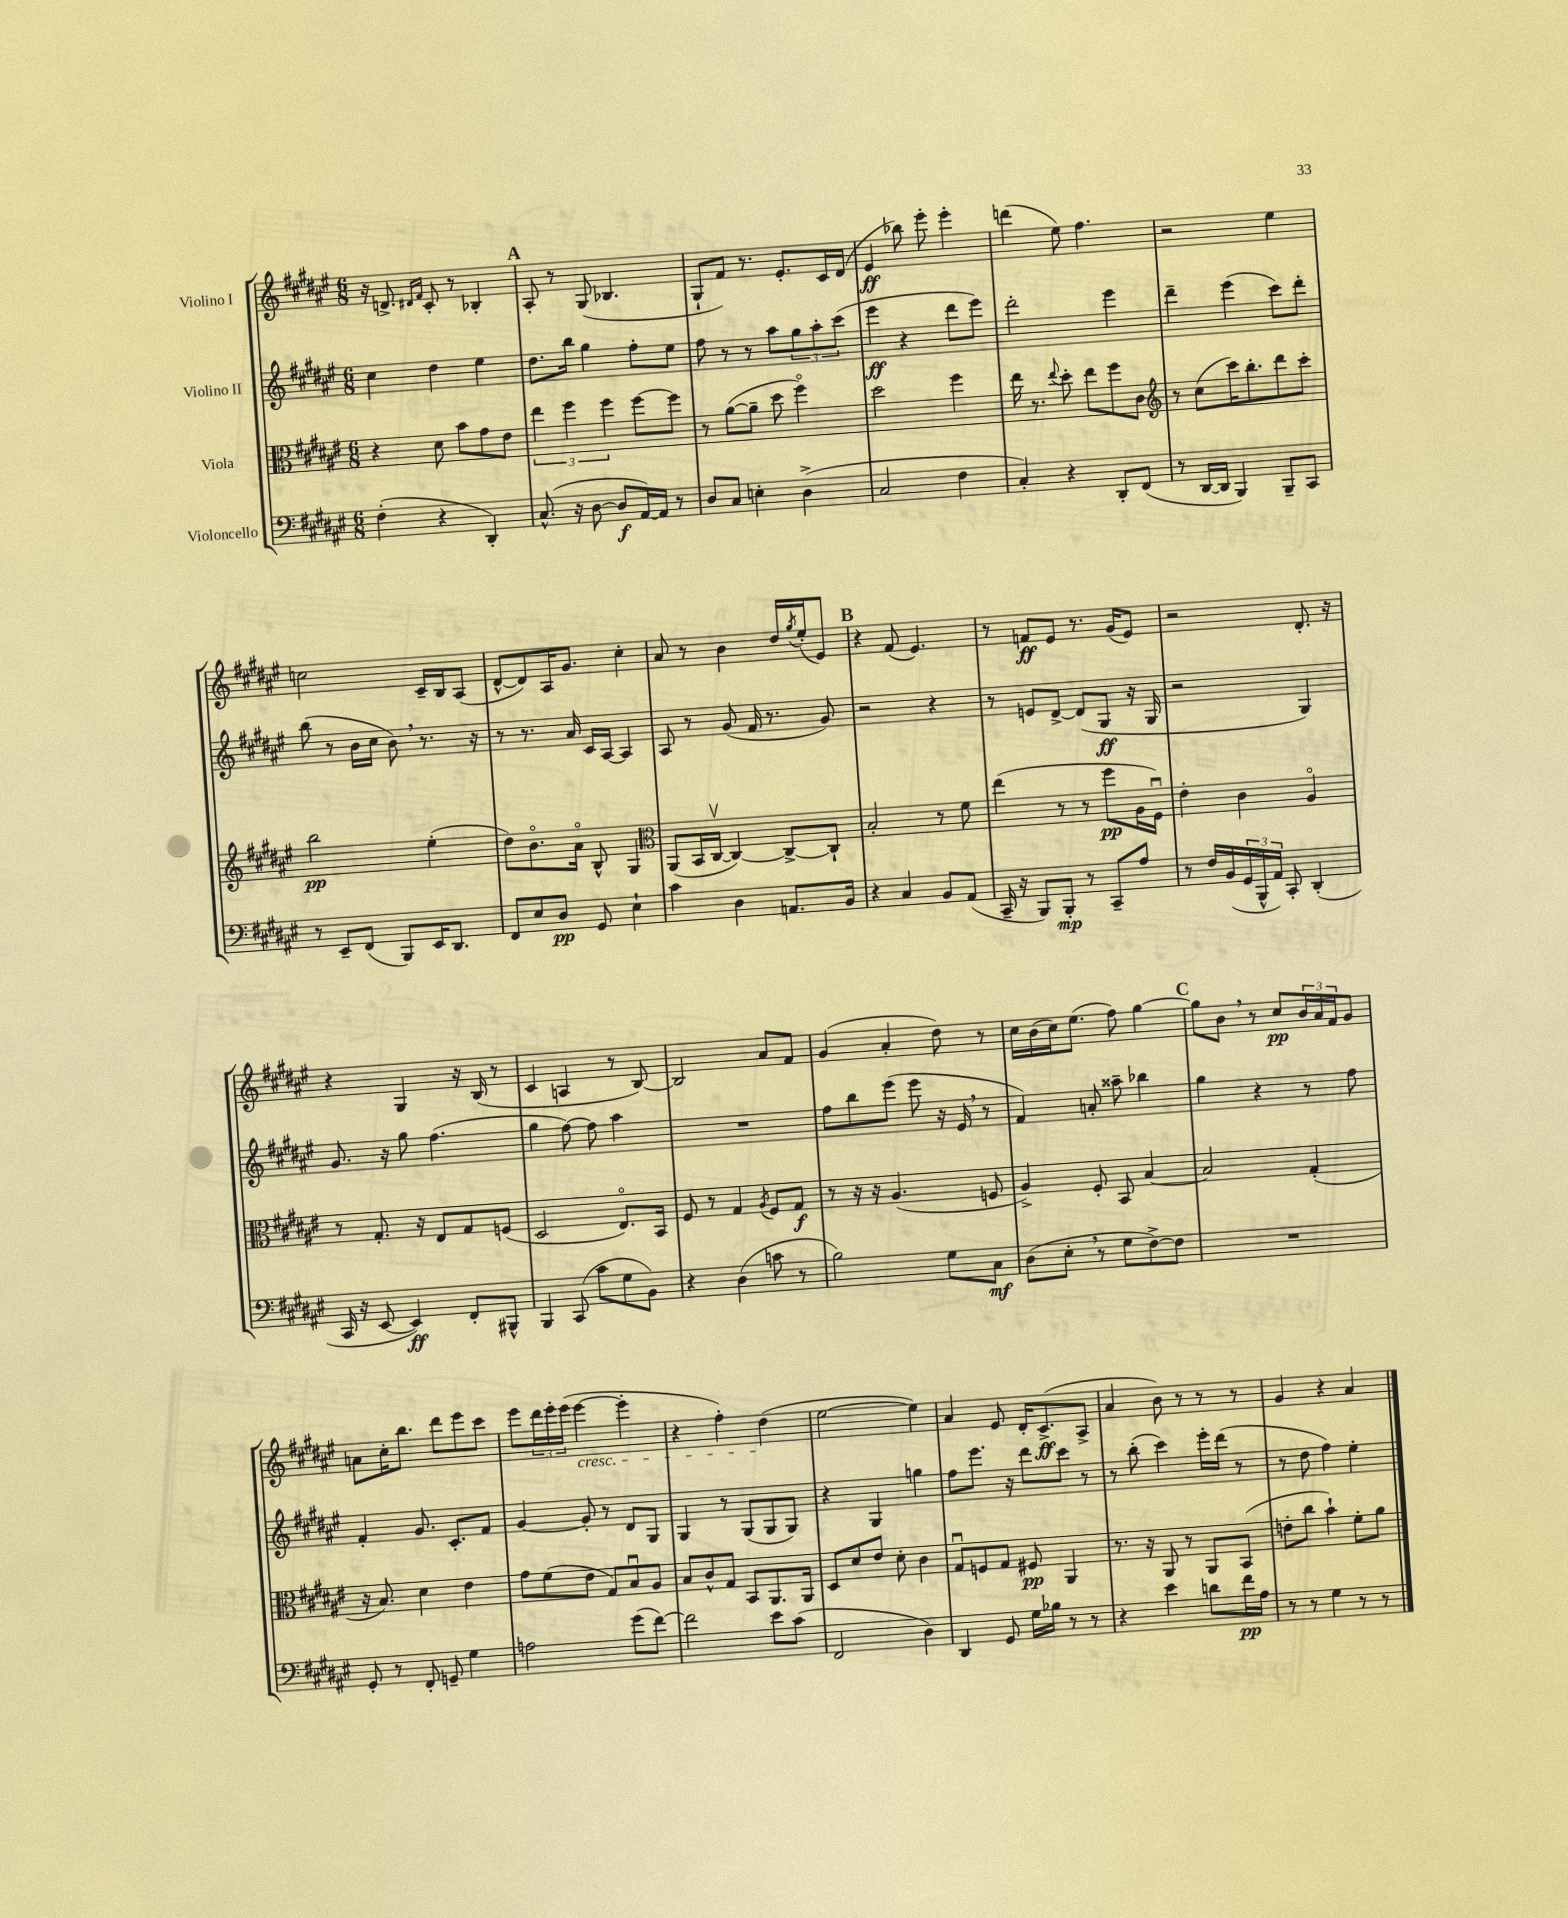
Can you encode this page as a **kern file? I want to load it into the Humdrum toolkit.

**kern	**dynam	**kern	**dynam	**kern	**dynam	**kern	**dynam
*part4	*part4	*part3	*part3	*part2	*part2	*part1	*part1
*staff4	*staff4	*staff3	*staff3	*staff2	*staff2	*staff1	*staff1
*I"Violoncello	*	*I"Viola	*	*I"Violino II	*	*I"Violino I	*
*clefF4	*	*clefC3	*	*clefG2	*	*clefG2	*
*k[f#c#g#d#a#e#]	*	*k[f#c#g#d#a#e#]	*	*k[f#c#g#d#a#e#]	*	*k[f#c#g#d#a#e#]	*
*M6/8	*	*M6/8	*	*M6/8	*	*M6/8	*
=102	=102	=102	=102	=102	=102	=102	=102
(4F#'\	.	4r	.	4cc#\	.	16r	.
.	.	.	.	.	.	8.dn^/	.
.	.	.	.	.	.	16qqd#X/LL	.
.	.	.	.	.	.	16qqf#/JJ	.
4r	.	8d#\	.	4dd#\	.	8c#'/	.
.	.	8b\L	.	.	.	8r	.
4DD#'/)	.	8g#\	.	4ee#\	.	4B-X'/	.
.	.	8e#\J	.	.	.	.	.
!!LO:REH:place=s1:t=A
=103	=103	=103	=103	=103	=103	=103	=103
(8.C#^^/	.	6ee#\	.	8.dd#\L	.	8A#'/	.
.	.	.	.	.	.	8r	.
.	.	6ff#\	.	.	.	.	.
16r	.	.	.	16bb\Jk	.	.	.
[8D#\	.	.	.	4gg#\	.	(8G#/	.
.	.	6ff#\	.	.	.	.	.
8D#/L]	f	.	.	.	.	4.B-X/	.
[16AA#/L)	.	[8ff#\L	.	8ff#'\L	.	.	.
16AA#/JJ]	.	.	.	.	.	.	.
8r	.	8ff#\J]	.	8ee#\J	.	.	.
=104	=104	=104	=104	=104	=104	=104	=104
8D#/L	.	8r	.	8ff#\	.	8G#`/L	.
8C#/J	.	([8a#\L	.	8r	.	8f#/J)	.
4En'\	.	8a#~\J]	.	8r	.	8.r	.
.	.	8dd#\	.	8aa#\L	.	.	.
.	.	.	.	.	.	8.e#'/L	.
(4D#^\	.	4ff#\)	.	12gg#\	.	.	.
.	.	.	.	12aa#'\	.	.	.
.	.	.	.	.	.	16c#/L	.
.	.	.	.	(12ccc#\J	.	.	.
.	.	.	.	.	.	(16d#/JJ	.
=105	=105	=105	=105	=105	=105	=105	=105
2C#/	.	2dd#\	.	4eee#\	ff	4e#/	ff
.	.	.	.	4r	.	8bb-X\)	.
.	.	.	.	.	.	8eee#'\	.
4F#\	.	4ff#\	.	8ddd#\L	.	4eee#'\	.
.	.	.	.	8eee#\J)	.	.	.
=106	=106	=106	=106	=106	=106	=106	=106
4C#'/)	.	16ee#\	.	2ddd#'\	.	(4dddn\	.
.	.	8.r	.	.	.	.	.
.	.	8qqee#/	.	.	.	.	.
4r	.	8dd#'\	.	.	.	8ee#\)	.
.	.	8ee#\L	.	.	.	4.ff#\	.
8DD#'/L	.	8ff#\	.	4eee#\	.	.	.
(8FF#/J	.	8c#\J	.	.	.	.	.
=107	=107	=107	=107	=107	=107	=107	=107
*	*	*clefG2	*	*	*	*	*
8r	.	8r	.	4ddd#~\	.	2r	.
[16DD#/LL	.	(8cc#\L	.	.	.	.	.
16DD#/JJ]	.	.	.	.	.	.	.
4BBB/)	.	16ccc#\K)	.	(4eee#\	.	.	.
.	.	8.bb'\	.	.	.	.	.
8BBB~/L	.	8ddd#\	.	8ccc#\L)	.	4ee#\	.
8CC#/J	.	8ccc#'\J	.	8ddd#'\J	.	.	.
!!LO:LB:g=z
=108	=108	=108	=108	=108	=108	=108	=108
8r	.	2bb\	pp	(8bb\	.	2ccn\	.
8EE#~/L	.	.	.	8r	.	.	.
(8FF#/J	.	.	.	16b\LL	.	.	.
.	.	.	.	16cc#\JJ	.	.	.
8BBB/L)	.	.	.	8b,\)	.	.	.
16EE#/K	.	(4ee#'\	.	8.r	.	16c#~/LL	.
8.DD#/J	.	.	.	.	.	16B/J	.
.	.	.	.	.	.	(8A#/J	.
.	.	.	.	16r	.	.	.
=109	=109	=109	=109	=109	=109	=109	=109
8FF#/L	.	8dd#\L)	.	8r	.	[8d#^^/L	.
8E#/	.	8.b\	.	8.r	.	8d#/])	.
8D#/J	pp	.	.	.	.	16A#/K	.
.	.	16a#\Jk	.	16a#/	.	8.g#/J	.
8GG#/	.	8B^^/	.	16c#/LL	.	.	.
.	.	.	.	[16A#/JJ	.	.	.
4E#`\	.	4G#/	.	4A#/]	.	4cc#'\	.
=110	=110	=110	=110	=110	=110	=110	=110
*	*	*clefC3	*	*	*	*	*
4c#\	.	(8AA#/L	.	8A#/	.	8a#/	.
.	.	16BB/L	.	8r	.	8r	.
.	.	[16C#v/JJ	.	.	.	.	.
4D#\	.	4C#/_)	.	(8g#/	.	4b\	.
.	.	.	.	16f#/	.	.	.
.	.	.	.	8.r	.	.	.
8.AAn/L	.	8C#^/L_	.	.	.	16dd#/LL	.
.	.	.	.	.	.	8qgg#/	.
.	.	.	.	.	.	(16ee#'/J	.
.	.	8C#`/J]	.	8g#/)	.	8e#/J)	.
16BB/Jk	.	.	.	.	.	.	.
!!LO:REH:place=s1:t=B
=111	=111	=111	=111	=111	=111	=111	=111
4r	.	2B'/	.	2r	.	4r	.
4C#/	.	.	.	.	.	(8f#/	.
.	.	.	.	.	.	4.e#/)	.
8BB/L	.	8r	.	4r	.	.	.
(8AA#/J	.	8f#\	.	.	.	.	.
=112	=112	=112	=112	=112	=112	=112	=112
16CC#~/	.	(4ee#\	.	8r	.	8r	.
16r	.	.	.	.	.	.	.
8BBB/L)	.	.	.	8en/L	.	8fn/L	ff
8BBB'/J	mp	8r	.	[8d#^/J	.	8e#/J	.
8r	.	8r	.	(8d#/L]	.	8.r	.
8CC#~/L	.	8ff#\L	pp	8G#/J	ff	.	.
.	.	.	.	.	.	(16g#/KL	.
8A#/J	.	16A#\L	.	16r	.	8e#/J)	.
.	.	16F#u\JJ)	.	16G#/	.	.	.
=113	=113	=113	=113	=113	=113	=113	=113
8r	.	4e#'\	.	2r	.	2r	.
16F#/LL	.	.	.	.	.	.	.
(16BB/	.	.	.	.	.	.	.
24GG#/	.	4c#\	.	.	.	.	.
24BBB^^/	.	.	.	.	.	.	.
24AA#/JJ)	.	.	.	.	.	.	.
8CC#'/	.	.	.	.	.	.	.
(4DD#'/	.	4A#/	.	4G#/)	.	8.d#'/	.
.	.	.	.	.	.	16r	.
!!LO:LB:g=z
=114	=114	=114	=114	=114	=114	=114	=114
16CC#/	.	8r	.	8.g#/	.	4r	.
16r	.	.	.	.	.	.	.
[8EE#/	.	8.G#'/	.	.	.	.	.
.	.	.	.	16r	.	.	.
4EE#/])	ff	.	.	8gg#\	.	4G#/	.
.	.	16r	.	.	.	.	.
.	.	8E#/L	.	(4.ff#\	.	.	.
8FF#'/L	.	8G#/	.	.	.	16r	.
.	.	.	.	.	.	(16B/	.
8BBB#X^^/J	.	(8Fn/J	.	.	.	8r	.
=115	=115	=115	=115	=115	=115	=115	=115
4BBB/	.	2D#/	.	4gg#\	.	4c#/	.
(8CC#/	.	.	.	[8ff#\)	.	4An/	.
8c#\L	.	.	.	8ff#\]	.	.	.
8G#\	.	8.E#/L)	.	4aa#\	.	8r	.
8BB\J)	.	.	.	.	.	[8B/)	.
.	.	16BB/Jk	.	.	.	.	.
=116	=116	=116	=116	=116	=116	=116	=116
4r	.	8F#/	.	2.r	.	2B/]	.
.	.	8r	.	.	.	.	.
(4D#\	.	4G#/	.	.	.	.	.
.	.	8qA#/	.	.	.	.	.
8cn\	.	8F#/L	.	.	.	8a#/L	.
8r	.	8G#/J	f	.	.	8f#/J	.
=117	=117	=117	=117	=117	=117	=117	=117
2B\)	.	8r	.	8ff#\L	.	(4g#/	.
.	.	16r	.	8bb\	.	.	.
.	.	16r	.	.	.	.	.
.	.	(4.A#/	.	(8eee#\J	.	4a#'/	.
.	.	.	.	8eee#\	.	.	.
8G#\L	.	.	.	16r	.	8dd#\)	.
.	.	.	.	16e#,/	.	.	.
8C#\J	mf	8Fn/	.	8r	.	8r	.
=118	=118	=118	=118	=118	=118	=118	=118
(8D#\L	.	4A#^/)	.	4f#/)	.	16cc#\LL	.
.	.	.	.	.	.	(16b\	.
8E#',\J	.	.	.	.	.	16cc#\J)	.
.	.	.	.	.	.	(8.ee#\J	.
8r	.	8F#'/	.	8an'/	.	.	.
8G#\L	.	8BB/	.	8aa##X~\	.	8ff#\)	.
[8F#^\)	.	[4B/	.	4bb-X\	.	[4gg#\	.
8F#\J]	.	.	.	.	.	.	.
!!LO:REH:place=s1:t=C
=119	=119	=119	=119	=119	=119	=119	=119
2.r	.	2B/]	.	4gg#\	.	8gg#\L]	.
.	.	.	.	.	.	8b,\J	.
.	.	.	.	4r	.	8r	.
.	.	.	.	.	.	8cc#/L	pp
.	.	(4G#'/	.	8r	.	24b/L	.
.	.	.	.	.	.	24a#/	.
.	.	.	.	.	.	24f#/J	.
.	.	.	.	8ff#\	.	8g#/J	.
!!LO:LB:g=z
=120	=120	=120	=120	=120	=120	=120	=120
8GG#'/	.	16r	.	4f#'/	.	8an\L	.
.	.	8.B/)	.	.	.	.	.
8r	.	.	.	.	.	16cc#'\K	.
.	.	.	.	.	.	8.bb\J	.
8FF#'/	.	4d#\	.	8.g#/	.	.	.
8GGn~/	.	.	.	.	.	8ddd#\L	.
.	.	.	.	8.c#'/L	.	.	.
4G#\	.	4e#\	.	.	.	8eee#\	.
.	.	.	.	8f#/J	.	8ccc#\J	.
=121	=121	=121	=121	=121	=121	=121	=121
2An\	.	8g#\L	.	[4g#/	.	8eee#\L	.
.	.	(8f#\	.	.	.	24ddd#\L	.
.	.	.	.	.	.	24eee#'\	.
.	.	.	.	.	.	(24eee#\JJ	.
!	!	!	!	!	!	!LO:TX:b:i:t=cresc.	!
.	.	8e#\J	.	8g#'/]	.	[4eee#\	.
.	.	8G#/L)	.	8r	.	.	.
(8g#\L	.	8Bu/	.	8d#/L	.	4eee#'\]	.
[8f#\J)	.	8A#/J	.	8G#/J	.	.	.
=122	=122	=122	=122	=122	=122	=122	=122
2f#\]	.	8B/L	.	4G#/	.	4r	.
.	.	8c#^^/	.	.	.	.	.
.	.	8G#/J	.	8r	.	4ff#'\)	.
.	.	8BB/L	.	(8G#/L	.	.	.
8e#\L	.	8.AA#/	.	8G#/	.	(4dd#\	.
(8c#\J	.	.	.	8G#/J)	.	.	.
.	.	16AA#/Jk	.	.	.	.	.
=123	=123	=123	=123	=123	=123	=123	=123
2FF#/	.	8D#/L	.	4r	.	[2ee#\	.
.	.	8d#/	.	.	.	.	.
.	.	8e#/J	.	4G#/	.	.	.
.	.	8d#'\	.	.	.	.	.
4D#\)	.	4c#\	.	4ggn\	.	4ee#\])	.
=124	=124	=124	=124	=124	=124	=124	=124
4DD#/	.	8G#u/L	.	8ff#\L	.	4a#/	.
.	.	8Fn/	.	8.eee#\J	.	.	.
8GG#/	.	8G#/J	.	.	.	8e#/	.
.	.	.	.	16r	.	.	.
16G#\LL	.	8F#X/	pp	8ddd#\L	.	16d#'/KL	.
16B-X\JJ	.	.	.	.	.	(8.c#^/	ff
8r	.	4AA#/	.	8ccc#\J	.	.	.
8r	.	.	.	8r	.	8A#^/J	.
=125	=125	=125	=125	=125	=125	=125	=125
4r	.	8.r	.	8r	.	4a#/	.
.	.	.	.	(8bb'\	.	.	.
.	.	16r	.	.	.	.	.
4e#\	.	8AA#/	.	4ccc#\)	.	8b\)	.
.	.	8r	.	.	.	8r	.
8dn\L	.	8AA#/L	.	16eee#'\LL	.	8r	.
.	.	.	.	(16ddd#\JJ	.	.	.
16f#\L	pp	(8BB/J	.	8r	.	8r	.
16A#\JJ	.	.	.	.	.	.	.
=126	=126	=126	=126	=126	=126	=126	=126
8r	.	8en'\L	.	8r	.	4g#/	.
8r	.	8cc#\J	.	8dd#\	.	.	.
4G#\	.	4b`\)	.	4ff#\)	.	4r	.
8r	.	8f#'\L	.	4ee#'\	.	4a#/	.
8r	.	8a#\J	.	.	.	.	.
==	==	==	==	==	==	==	==
*-	*-	*-	*-	*-	*-	*-	*-
